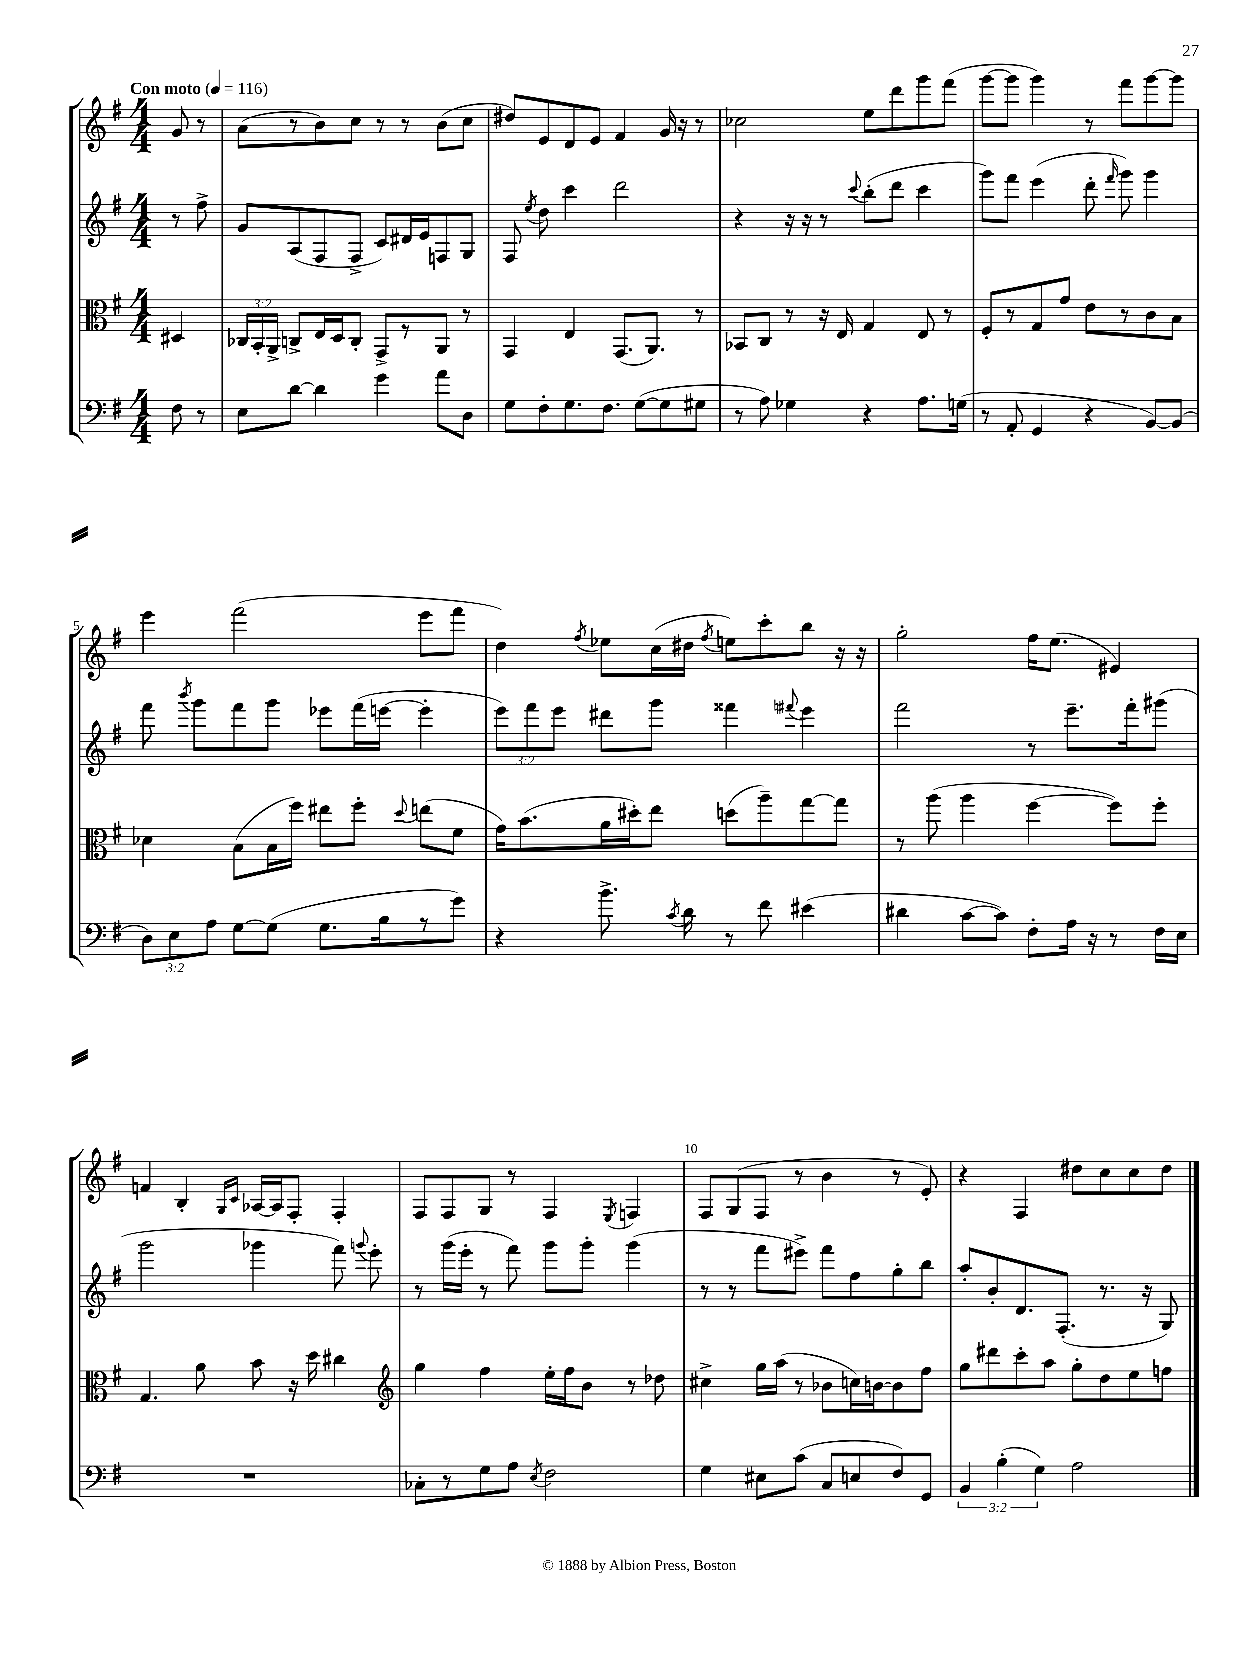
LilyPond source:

<<
\new StaffGroup <<
\new Staff = "s0" {
    \clef treble \key g \major \numericTimeSignature \time 4/4 \partial 4 \tempo "Con moto" 4 = 116
    \autoBeamOff g'8 r8 |
    a'8[( r8 b'8) c''8] r8 r8 b'8[( c''8] |
    dis''8[) e'8 d'8 e'8] fis'4 g'16 r16 r8 |
    ces''2 e''8[ d'''8 g'''8 fis'''8]( |
    g'''8[~ g'''8] g'''4) r8 fis'''8[ g'''8~ g'''8] |
    e'''4 fis'''2( e'''8[ fis'''8] |
    d''4) \acciaccatura { fis''8 } ees''8[ c''16( dis''16] \acciaccatura { fis''8 } e''8[) c'''8-. b''8] r16 r16 |
    g''2-. fis''16[ e''8.]( eis'4) |
    f'4 b4-. \grace { g16[ c'16] } aes16[~ aes16 fis8]-. fis4-. |
    fis8[ fis8 g8] r8 fis4 \acciaccatura { e8 } f4 |
    fis8[ g8( fis8] r8 b'4 r8 e'8-.) |
    r4 fis4 dis''8[ c''8 c''8 dis''8] \bar "|." |
}
\new Staff = "s1" {
    \clef treble \key g \major \numericTimeSignature \time 4/4 \override Staff.TupletNumber.text = #tuplet-number::calc-fraction-text \partial 4
    \autoBeamOff r8 fis''8-> |
    g'8[ a8( fis8 fis8]-> c'8[) dis'16 e'16 f8 g8] |
    fis8 \acciaccatura { e''8 } d''8 c'''4 d'''2 |
    r4 r16 r16 r8 \appoggiatura { c'''8 } b''8[-.( d'''8] c'''4 |
    g'''8[) fis'''8] e'''4( d'''8-. \grace { fis'''16 } g'''8) g'''4 |
    fis'''8 \acciaccatura { b'''8 } g'''8[ fis'''8 g'''8] ees'''8[ fis'''16( e'''16]~ e'''4-. |
    \tuplet 3/2 { e'''8[) fis'''8 e'''8] } dis'''8[ g'''8] fisis'''4 \appoggiatura { fis'''8 } e'''4 |
    fis'''2 r8 e'''8.[-- fis'''16-. gis'''8]( |
    g'''2 ges'''4 fis'''8) \appoggiatura { g'''8 } e'''8-. |
    r8 g'''16[( e'''16]-. r8 fis'''8) g'''8[ g'''8]-. g'''4( |
    r8 r8 fis'''8[ eis'''8]->) fis'''8[ fis''8 g''8-. b''8] |
    a''8[-. b'8-. d'8. fis8.]-.( r8. r16 g8) \bar "|." |
}
\new Staff = "s2" {
    \clef alto \key g \major \numericTimeSignature \time 4/4 \override Staff.TupletNumber.text = #tuplet-number::calc-fraction-text \partial 4
    \autoBeamOff dis4 |
    \tuplet 3/2 { ces16[ b,16-. a,16]-> } c8[-> e16 d16 c8]-. g,8[-> r8 a,8] r8 |
    g,4 e4 g,8.[( a,8.]) r8 |
    bes,8[ c8] r8 r16 e16 g4 e8 r8 |
    fis8[-. r8 g8 g'8] e'8[ r8 c'8 b8] |
    des'4 b8[( b16 fis''16]) eis''8[ fis''8]-. \appoggiatura { d''8 } e''8[( fis'8] |
    g'16[) b'8.( a'16 dis''16-.) e''8] d''8[( a''8--) g''8~ g''8] |
    r8 a''8( a''4 fis''4~ fis''8[) fis''8]-. |
    g4. a'8 b'8 r16 d''16 cis''4 |
    \clef treble g''4 fis''4 e''16[-. fis''16 b'8] r8 des''8 |
    cis''4-> g''16[ a''16]( r8 bes'8[ c''16) b'16~ b'8 fis''8] |
    g''8[ dis'''8 c'''8-. a''8] g''8[-. d''8 e''8 f''8] \bar "|." |
}
\new Staff = "s3" {
    \clef bass \key g \major \numericTimeSignature \time 4/4 \override Staff.TupletNumber.text = #tuplet-number::calc-fraction-text \partial 4
    \autoBeamOff fis8 r8 |
    e8[ d'8]~ d'4 g'4 a'8[ d8] |
    g8[ fis8-. g8. fis8.] g8[~( g8 gis8] |
    r8 a8) ges4 r4 a8.[ g16]( |
    r8 a,8-. g,4 r4 b,8[~) b,8]( |
    \tuplet 3/2 { d8[) e8 a8] } g8[~ g8]( g8.[ b16 r8 g'8]) |
    r4 b'8.-> \acciaccatura { c'8 } d'16 r8 fis'8 eis'4( |
    dis'4 c'8[~ c'8]) fis8[-. a16] r16 r8 fis16[ e16] |
    R1 |
    ces8[-. r8 g8 a8] \acciaccatura { e8 } fis2 |
    g4 eis8[ c'8]( c8[ e8 fis8) g,8] |
    \tuplet 3/2 { b,4 b4-.( g4) } a2 \bar "|." |
}
>>
>>
\layout { \context { \Score \override BarNumber.break-visibility = ##(#f #t #t) barNumberVisibility = #(every-nth-bar-number-visible 5) } }
